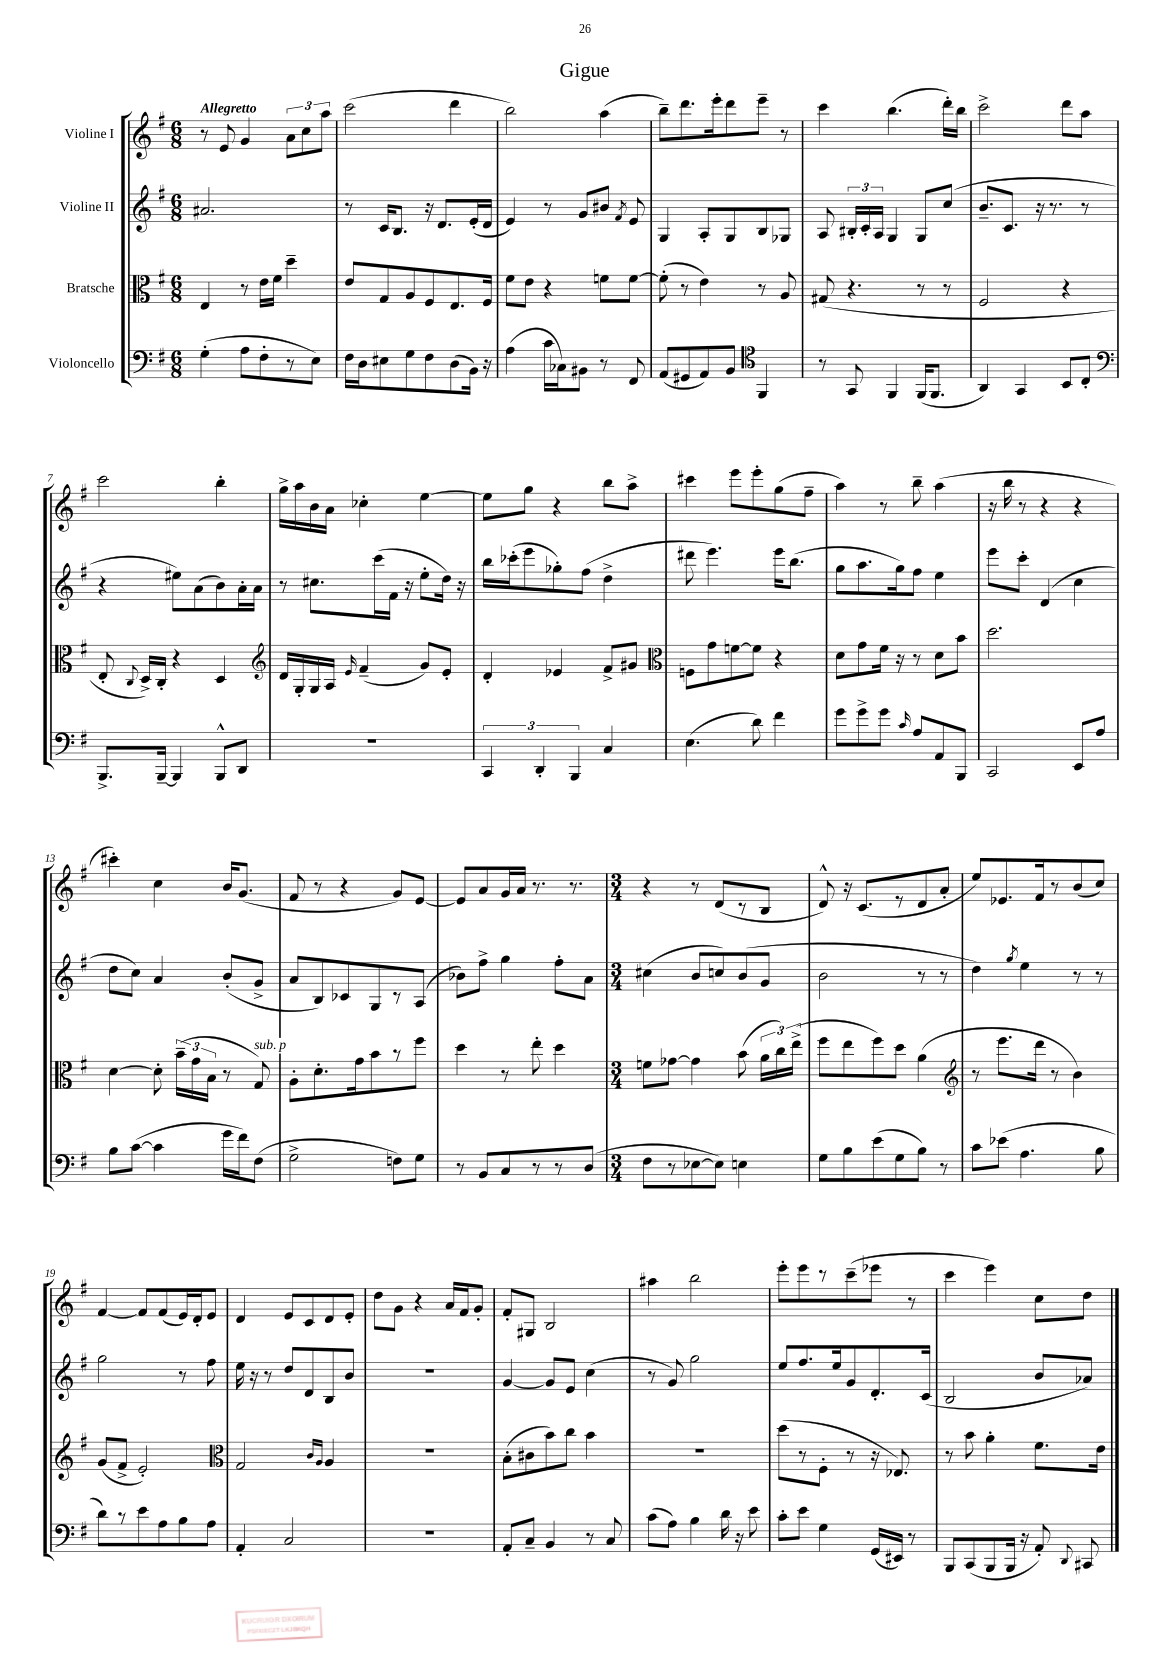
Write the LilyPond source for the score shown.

\header { title = "Gigue" }
<<
\new StaffGroup <<
\new Staff = "s0" \with { instrumentName = "Violine I" } {
    \clef treble \key g \major \numericTimeSignature \time 6/8 \tempo "Allegretto"
    \autoBeamOff r8 e'8 g'4 \tuplet 3/2 { a'8[ c''8 a''8] } |
    c'''2( d'''4 |
    b''2) a''4( |
    b''8[--) d'''8. e'''16-. d'''8 e'''8]-- r8 |
    c'''4 b''4.( d'''16[-.) b''16] |
    c'''2-> d'''8[ a''8] |
    c'''2 b''4-. |
    g''16[-> a''16 b'16 a'16] ces''4-. e''4~ |
    e''8[ g''8] r4 b''8[ a''8]-> |
    cis'''4 e'''8[ e'''8-. g''8( fis''8]-- |
    a''4) r8 b''8-- a''4( |
    r16 b''16 r8 r4 r4 |
    cis'''4-.) c''4 b'16[ g'8.]( |
    fis'8 r8 r4 g'8[) e'8]~ |
    e'8[ a'8 g'16 a'16] r8. r8. |
    \numericTimeSignature \time 3/4 r4 r8 d'8[( r8 b8] |
    d'8-^) r16 c'8.[( r8 d'8 a'8]-. |
    e''8[) ees'8. fis'16 r8 b'8( c''8]) |
    fis'4~ fis'8[ fis'8( e'16) d'16-. e'8] |
    d'4 e'8[ c'8 d'8 e'8]-. |
    d''8[ g'8] r4 a'16[ fis'16 g'8]-. |
    fis'8[-. gis8] b2 |
    ais''4 b''2 |
    e'''8[-. e'''8 r8 c'''8--( ees'''8] r8 |
    c'''4 e'''4) c''8[ d''8] \bar "|." |
}
\new Staff = "s1" \with { instrumentName = "Violine II" } {
    \clef treble \key g \major \numericTimeSignature \time 6/8
    \autoBeamOff ais'2. |
    r8 c'16[ b8.] r16 d'8.[ e'16-.( d'16] |
    e'4) r8 g'8[ bis'8] \acciaccatura { fis'8 } e'8 |
    g4 a8[-. g8 b8 ges8] |
    a8 \tuplet 3/2 { bis16[-. c'16-. a16] } g4 g8[ c''8]( |
    b'8.[-- c'8.] r16 r8. r8 |
    r4 eis''8[) a'8( b'8) a'16-. a'16] |
    r8 cis''8.[ c'''16( fis'16] r16 e''8[-. d''16]) r16 |
    b''16[ ces'''16-.( e'''8 ges''8-.) fis''8]( d''4-> |
    dis'''8 e'''4.) e'''16[ b''8.]( |
    g''8[ a''8. g''16) fis''8] e''4 |
    e'''8[ c'''8]-. d'4( c''4 |
    d''8[ c''8]) a'4 b'8[-.( g'8]-> |
    a'8[ b8) ces'8 g8 r8 a8]( |
    bes'8[) fis''8]-> g''4 fis''8[-. a'8] |
    \numericTimeSignature \time 3/4 cis''4( b'8[ c''8) b'8( g'8] |
    b'2 r8 r8 |
    d''4) \acciaccatura { g''8 } e''4 r8 r8 |
    g''2 r8 fis''8 |
    e''16 r16 r8 d''8[ d'8 b8 b'8] |
    R2. |
    g'4~ g'8[ e'8] c''4( |
    r8 g'8) g''2 |
    e''8[ fis''8. e''16 g'8 d'8.-. c'16]( |
    b2 b'8[ aes'8]) \bar "|." |
}
\new Staff = "s2" \with { instrumentName = "Bratsche" } {
    \clef alto \key g \major \numericTimeSignature \time 6/8
    \autoBeamOff e4 r8 e'16[ fis'16] d''4-- |
    e'8[ g8 a8 fis8 e8. fis16] |
    fis'8[ e'8] r4 f'8[ f'8]~ |
    f'8-.( r8 e'4) r8 a8 |
    gis8( r4. r8 r8 |
    fis2 r4 |
    e8-. \appoggiatura { c8 } d16[->) c16]-. r4 d4 |
    \clef treble d'16[ g16-. g16 a16] \grace { e'16 } fis'4--( g'8[) e'8]-. |
    d'4-. ees'4 fis'8[-> gis'8] |
    \clef alto f8[ g'8 f'8~ f'8] r4 |
    d'8[ g'8 fis'16] r16 r8 d'8[ b'8] |
    d''2. |
    d'4~ d'8-. \tuplet 3/2 { b'16[--( g'16 b16] } r8 g8^\markup { \italic "sub. p" }) |
    a8[-. d'8.-. g'16 b'8 r8 fis''8] |
    d''4 r8 e''8-. d''4 |
    \numericTimeSignature \time 3/4 f'8[ ges'8]~ ges'4 b'8( \tuplet 3/2 { a'16[ c''16) e''16]->( } |
    fis''8[ e''8 fis''8) d''8] a'4( |
    \clef treble r8 e'''8.[ d'''16] r8 b'4) |
    g'8[( fis'8]-> e'2-.) |
    \clef alto g2 \grace { c'16[ a16] } a4 |
    R2. |
    b8[-.( cis'8 b'8) c''8] b'4 |
    R2. |
    d''8[( r8 fis8]-. r8 r16 ees8.) |
    r8 b'8 a'4-. fis'8.[ e'16] \bar "|." |
}
\new Staff = "s3" \with { instrumentName = "Violoncello" } {
    \clef bass \key g \major \numericTimeSignature \time 6/8
    \autoBeamOff g4-.( a8[ fis8-. r8 e8]) |
    fis16[ d16 eis8 g8 fis8 d8( b,16]) r16 |
    a4( c'16[ ces16) bis,8] r8 fis,8 |
    a,8[( gis,8 a,8) b,8] \clef tenor fis,4 |
    r8 g,8 fis,4 fis,16[( fis,8.] |
    a,4) g,4 b,8[ c8]-. |
    \clef bass b,,8.[-> b,,16]~-- b,,4 b,,8[-^ d,8] |
    R2. |
    \tuplet 3/2 { c,4 d,4-. b,,4 } c4 |
    e4.( d'8) fis'4 |
    g'8[ g'8-> g'8] \grace { c'16 } a8[ a,8 b,,8] |
    c,2 e,8[ a8] |
    b8[ c'8]~( c'4 g'16[ fis'16) fis8]( |
    g2-> f8[) g8] |
    r8 b,8[ c8 r8 r8 d8]( |
    \numericTimeSignature \time 3/4 fis8[ r8 ees8~ ees8]) e4 |
    g8[ b8 e'8( g8 b8]) r8 |
    c'8[ ees'8]( a4. b8 |
    d'8[) r8 e'8 a8 b8 a8] |
    a,4-. c2 |
    R2. |
    a,8[-. c8]-- b,4 r8 c8 |
    c'8[( a8]) b4 d'16 r16 e'8 |
    c'8[-. e'8] g4 g,16[( eis,16]) r8 |
    b,,8[ c,8( b,,8 b,,16] r16 a,8-.) \appoggiatura { d,8 } cis,8 \bar "|." |
}
>>
>>
